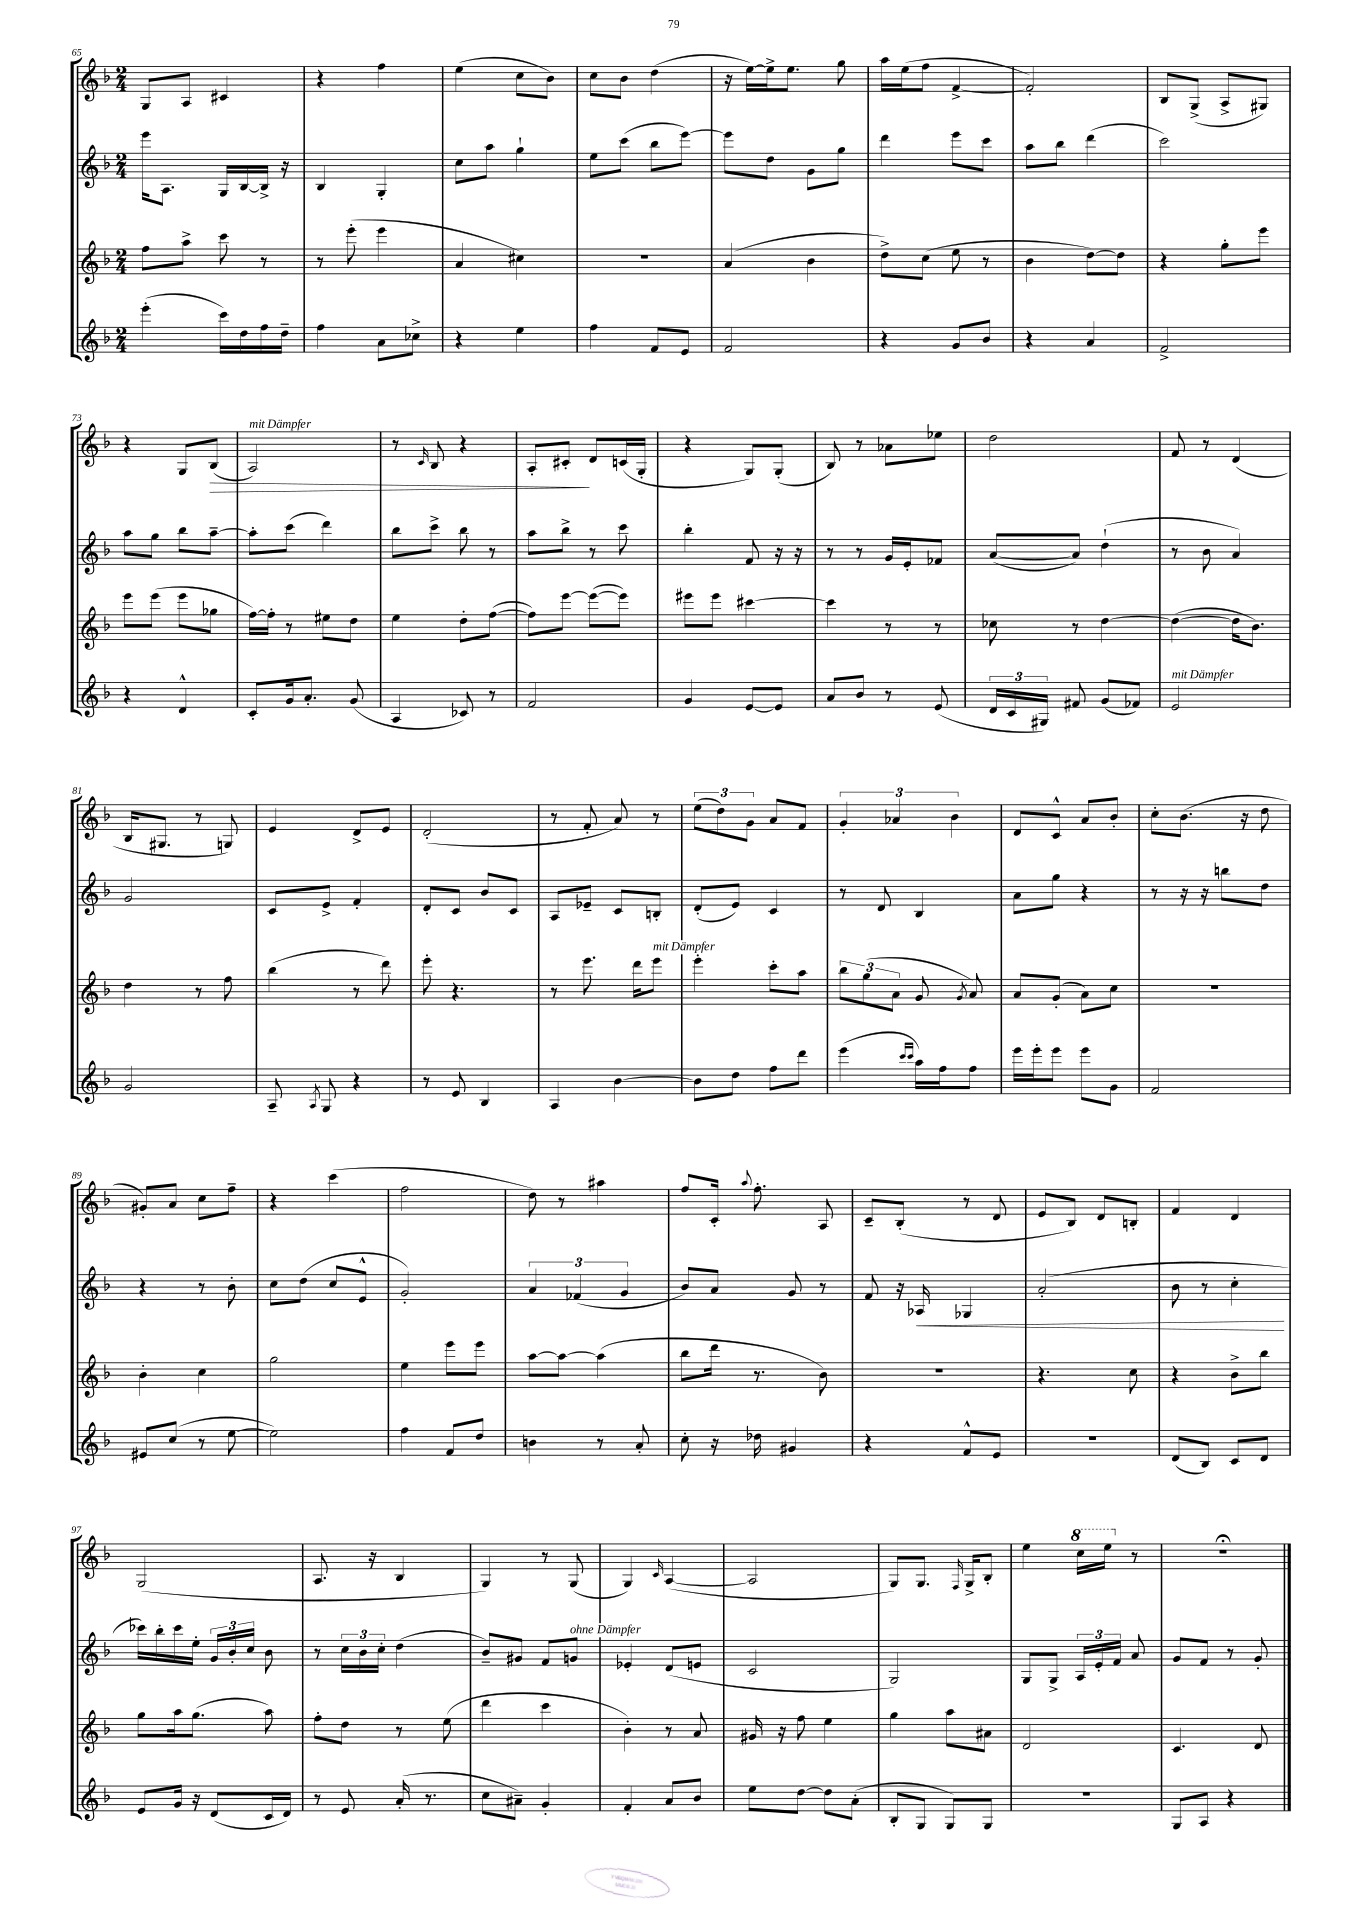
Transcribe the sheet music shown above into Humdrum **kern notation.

**kern	**kern	**kern	**dynam	**kern	**dynam
*part4	*part3	*part2	*part2	*part1	*part1
*staff4	*staff3	*staff2	*staff2	*staff1	*staff1
*clefG2	*clefG2	*clefG2	*	*clefG2	*
*k[b-]	*k[b-]	*k[b-]	*	*k[b-]	*
*M2/4	*M2/4	*M2/4	*	*M2/4	*
=65	=65	=65	=65	=65	=65
(4eee'\	8ff\L	16eee\KL	.	8G/L	.
.	.	8.A\J	.	.	.
.	8aa^\J	.	.	8A/J	.
16ccc\LL)	8ccc\	16G/LL	.	4c#X/	.
16dd\	.	[16B-/	.	.	.
16ff\	8r	16B-^/JJ]	.	.	.
16dd~\JJ	.	16r	.	.	.
=66	=66	=66	=66	=66	=66
4ff\	8r	4B-/	.	4r	.
.	(8eee'\	.	.	.	.
8a\L	4eee\	4G'/	.	4ff\	.
8cc-X^\J	.	.	.	.	.
=67	=67	=67	=67	=67	=67
4r	4a/	8cc\L	.	(4ee\	.
.	.	8aa\J	.	.	.
4ee\	4cc#X\)	4gg`\	.	8cc\L	.
.	.	.	.	8b-\J)	.
=68	=68	=68	=68	=68	=68
4ff\	2r	8ee\L	.	8cc\L	.
.	.	(8ccc\J	.	8b-\J	.
8f/L	.	8bb-\L	.	(4dd\	.
8e/J	.	[8eee\J)	.	.	.
=69	=69	=69	=69	=69	=69
2f/	(4a/	8eee\L]	.	16r	.
.	.	.	.	[16ee\LL)	.
.	.	8dd\J	.	16ee^\J]	.
.	.	.	.	8.ee\J	.
.	4b-\	8g\L	.	.	.
.	.	8gg\J	.	8gg\	.
=70	=70	=70	=70	=70	=70
4r	8dd^\L)	4ddd\	.	16aa\LL	.
.	.	.	.	(16ee\J	.
.	(8cc\J	.	.	8ff\J	.
8g/L	8ee\	8eee\L	.	[4f^/	.
8b-/J	8r	8ccc\J	.	.	.
=71	=71	=71	=71	=71	=71
4r	4b-\	8aa\L	.	2f'/])	.
.	.	8bb-\J	.	.	.
4a/	[8dd\L)	(4ddd\	.	.	.
.	8dd\J]	.	.	.	.
=72	=72	=72	=72	=72	=72
2f^/	4r	2ccc\)	.	8B-/L	.
.	.	.	.	(8G^/J	.
.	8gg'\L	.	.	8A^/L	.
.	8eee\J	.	.	8G#X/J)	.
!!LO:LB:g=z
=73	=73	=73	=73	=73	=73
4r	8eee\L	8aa\L	.	4r	.
.	(8eee\J	8gg\J	.	.	.
4d^^/	8eee\L	8bb-\L	.	8G/L	.
!	!	!	!	!	!LO:HP:b
.	8gg-X\J	[8aa~\J	.	(8B-/J	>
=74	=74	=74	=74	=74	=74
!	!	!	!	!LO:TX:a:i:t=mit Dämpfer	!
8c'/L	[16ff\LL)	8aa'\L]	.	2A/)	.
.	16ff'\JJ]	.	.	.	.
16g/k	8r	(8ccc\J	.	.	.
8.a'/J	.	.	.	.	.
.	8ee#X\L	4ddd\)	.	.	.
(8g/	8dd\J	.	.	.	.
=75	=75	=75	=75	=75	=75
4A/	4ee\	8bb-\L	.	8r	.
.	.	.	.	16qqc/	.
.	.	8ccc^\J	.	8B-/	.
8c-X/)	8dd'\L	8bb-\	.	4r	.
8r	([8ff\J	8r	.	.	.
=76	=76	=76	=76	=76	=76
2f/	8ff\L])	8aa\L	.	8A'/L	.
.	[8eee\J	8bb-^\J	.	8c#X'/J	.
.	(8eee\L_	8r	.	8d/L	]
.	8eee\J])	8ccc\	.	(16cn/L	.
.	.	.	.	16G'/JJ	.
=77	=77	=77	=77	=77	=77
4g/	8eee#X\L	4bb-'\	.	4r	.
.	8eee#\J	.	.	.	.
[8e/L	[4ccc#X\	8f/	.	8G/L)	.
8e/J]	.	16r	.	(8G'/J	.
.	.	16r	.	.	.
=78	=78	=78	=78	=78	=78
8a/L	4ccc#\]	8r	.	8B-/)	.
8b-/J	.	8r	.	8r	.
8r	8r	16g/LL	.	8a-X\L	.
.	.	16e'/J	.	.	.
(8e/	8r	8f-X/J	.	8ee-X\J	.
=79	=79	=79	=79	=79	=79
24d/LL	8cc-X\	([8a/L	.	2dd\	.
24c/	.	.	.	.	.
24G#X/JJ)	.	.	.	.	.
8f#X/	8r	8a/J])	.	.	.
(8g/L	[4dd\	(4dd`\	.	.	.
8f-X/J)	.	.	.	.	.
=80	=80	=80	=80	=80	=80
!LO:TX:a:i:t=mit Dämpfer	!	!	!	!	!
2e/	(4dd\_	8r	.	8f/	.
.	.	8b-\	.	8r	.
.	16dd\KL]	4a/)	.	(4d/	.
.	8.b-\J)	.	.	.	.
!!LO:LB:g=z
=81	=81	=81	=81	=81	=81
2g/	4dd\	2g/	.	16B-/KL	.
.	.	.	.	8.G#X/J	.
.	8r	.	.	8r	.
.	8ff\	.	.	8Gn/)	.
=82	=82	=82	=82	=82	=82
8A~/	(4bb-\	8c/L	.	4e/	.
8qA/	.	.	.	.	.
8G/	.	8e^/J	.	.	.
4r	8r	4f'/	.	8d^/L	.
.	8ddd\)	.	.	8e/J	.
=83	=83	=83	=83	=83	=83
8r	8eee'\	8d'/L	.	(2d'/	.
8e/	4.r	8c/J	.	.	.
4B-/	.	8b-/L	.	.	.
.	.	8c/J	.	.	.
=84	=84	=84	=84	=84	=84
4A/	8r	8A/L	.	8r	.
.	8.eee\	8e-X~/J	.	8f'/	.
[4b-\	.	8c/L	.	8a/)	.
.	16ddd\KL	.	.	.	.
!	!LO:TX:a:i:t=mit Dämpfer	!	!	!	!
.	8eee\J	8Bn'/J	.	8r	.
=85	=85	=85	=85	=85	=85
8b-\L]	4eee'\	(8d'/L	.	(12ee\L	.
.	.	.	.	12dd\)	.
8dd\J	.	8e/J)	.	.	.
.	.	.	.	12g\J	.
8ff\L	8ccc'\L	4c/	.	8a/L	.
8ddd\J	8aa\J	.	.	8f/J	.
=86	=86	=86	=86	=86	=86
(4eee\	12bb-\L	8r	.	6g'/	.
.	(12gg\	.	.	.	.
.	.	8d/	.	.	.
.	12a\J	.	.	6a-X/	.
16qqccc/LL	.	.	.	.	.
16qqccc/JJ	.	.	.	.	.
16aa\LL)	8g/	4B-/	.	.	.
16ff\J	.	.	.	.	.
.	.	.	.	6b-\	.
.	8qg/	.	.	.	.
8ff\J	8a/)	.	.	.	.
=87	=87	=87	=87	=87	=87
16eee\LL	8a/L	8a\L	.	8d/L	.
16eee'\J	.	.	.	.	.
8eee\J	(8g'/J	8gg\J	.	8c^^/J	.
8eee\L	8a\L)	4r	.	8a/L	.
8g\J	8cc\J	.	.	8b-'/J	.
=88	=88	=88	=88	=88	=88
2f/	2r	8r	.	8cc'\L	.
.	.	16r	.	(8.b-\J	.
.	.	16r	.	.	.
.	.	8bbn\L	.	.	.
.	.	.	.	16r	.
.	.	8dd\J	.	8dd\	.
!!LO:LB:g=z
=89	=89	=89	=89	=89	=89
8e#X/L	4b-'\	4r	.	8g#X'/L)	.
(8cc/J	.	.	.	8a/J	.
8r	4cc\	8r	.	8cc\L	.
[8ee\	.	8b-'\	.	8ff~\J	.
=90	=90	=90	=90	=90	=90
2ee\])	2gg\	8cc\L	.	4r	.
.	.	(8dd\J	.	.	.
.	.	8cc/L	.	(4ccc\	.
.	.	8e^^/J	.	.	.
=91	=91	=91	=91	=91	=91
4ff\	4ee\	2g'/)	.	2ff\	.
8f/L	8eee\L	.	.	.	.
8dd/J	8eee\J	.	.	.	.
=92	=92	=92	=92	=92	=92
4bn\	[8aa\L	6a/	.	8dd\)	.
.	8aa\J_	.	.	8r	.
.	.	(6f-X/	.	.	.
8r	(4aa\]	.	.	4aa#X\	.
.	.	6g/	.	.	.
8a'/	.	.	.	.	.
=93	=93	=93	=93	=93	=93
8cc'\	8bb-\L	8b-/L)	.	8ff/L	.
16r	16ddd\Jk	8a/J	.	16c'/Jk	.
.	.	.	.	8qqaa/	.
16dd-X\	8.r	.	.	8.ff'\	.
4g#X/	.	8g/	.	.	.
.	8b-\)	8r	.	8A/	.
=94	=94	=94	=94	=94	=94
4r	2r	8f/	.	8c~/L	.
.	.	16r	.	(8B-'/J	.
!	!	!	!LO:HP:b	!	!
.	.	16A-X/	<	.	.
8f^^/L	.	4G-X/	.	8r	.
8e/J	.	.	.	8d/	.
=95	=95	=95	=95	=95	=95
2r	4.r	(2a'/	.	8e/L	.
.	.	.	.	8B-/J)	.
.	.	.	.	8d/L	.
.	8cc\	.	.	8Bn'/J	.
=96	=96	=96	=96	=96	=96
(8d/L	4r	8b-\	.	4f/	.
8B-/J)	.	8r	.	.	.
8c/L	8b-^\L	4cc'\	.	4d/	.
8d/J	8bb-\J	.	.	.	.
.	.	.	[	.	.
!!LO:LB:g=z
=97	=97	=97	=97	=97	=97
8e/L	8gg\L	16ccc-X\LL)	.	(2G/	.
.	.	16bb-'\	.	.	.
16g/Jk	16aa\k	16ccc-\	.	.	.
16r	(8.gg\J	16ee'\JJ	.	.	.
(8d/L	.	24g/LL	.	.	.
.	.	24b-'/	.	.	.
.	.	24cc/JJ	.	.	.
16c/L	8aa\)	8b-\	.	.	.
16d/JJ)	.	.	.	.	.
=98	=98	=98	=98	=98	=98
8r	8ff'\L	8r	.	8.A/	.
8e/	8dd\J	24cc\LL	.	.	.
.	.	24b-\	.	.	.
.	.	.	.	16r	.
.	.	24cc'\JJ	.	.	.
(16a'/	8r	(4dd\	.	4B-/	.
8.r	.	.	.	.	.
.	(8ee\	.	.	.	.
=99	=99	=99	=99	=99	=99
8cc\L	4ddd\	8b-~/L)	.	4G/)	.
8a#X~\J)	.	8g#X/J	.	.	.
4g'/	4ccc\	8f/L	.	8r	.
!	!	!LO:TX:a:i:t=ohne Dämpfer	!	!	!
.	.	8gn/J	.	(8G/	.
=100	=100	=100	=100	=100	=100
4f'/	4b-'\)	4e-X'/	.	4G/)	.
.	.	.	.	16qqc/	.
8a/L	8r	(8d/L	.	([4A/	.
8b-/J	8a/	8en/J	.	.	.
=101	=101	=101	=101	=101	=101
8ee\L	16g#X/	2c/	.	2A/]	.
.	16r	.	.	.	.
[8dd\J	8ff\	.	.	.	.
8dd\L]	4ee\	.	.	.	.
(8a'\J	.	.	.	.	.
=102	=102	=102	=102	=102	=102
8B-'/L	4gg\	2G/)	.	8G/L)	.
8G/J	.	.	.	8.G/J	.
8G/L)	8aa\L	.	.	.	.
.	.	.	.	16qqF/	.
.	.	.	.	16G^/KL	.
8G/J	8a#X\J	.	.	8B-'/J	.
=103	=103	=103	=103	=103	=103
2r	2d/	8G/L	.	4ee\	.
.	.	8G^/J	.	.	.
*	*	*	*	*8va	*
.	.	24A/LL	.	16ccc\LL	.
.	.	24e'/	.	.	.
.	.	.	.	16eee\JJ	.
.	.	24f/JJ	.	.	.
*	*	*	*	*X8va	*
.	.	8a/	.	8r	.
=104	=104	=104	=104	=104	=104
8G/L	4.c/	8g/L	.	2r;<	.
8A/J	.	8f/J	.	.	.
4r	.	8r	.	.	.
.	8d/	8g'/	.	.	.
==	==	==	==	==	==
*-	*-	*-	*-	*-	*-
